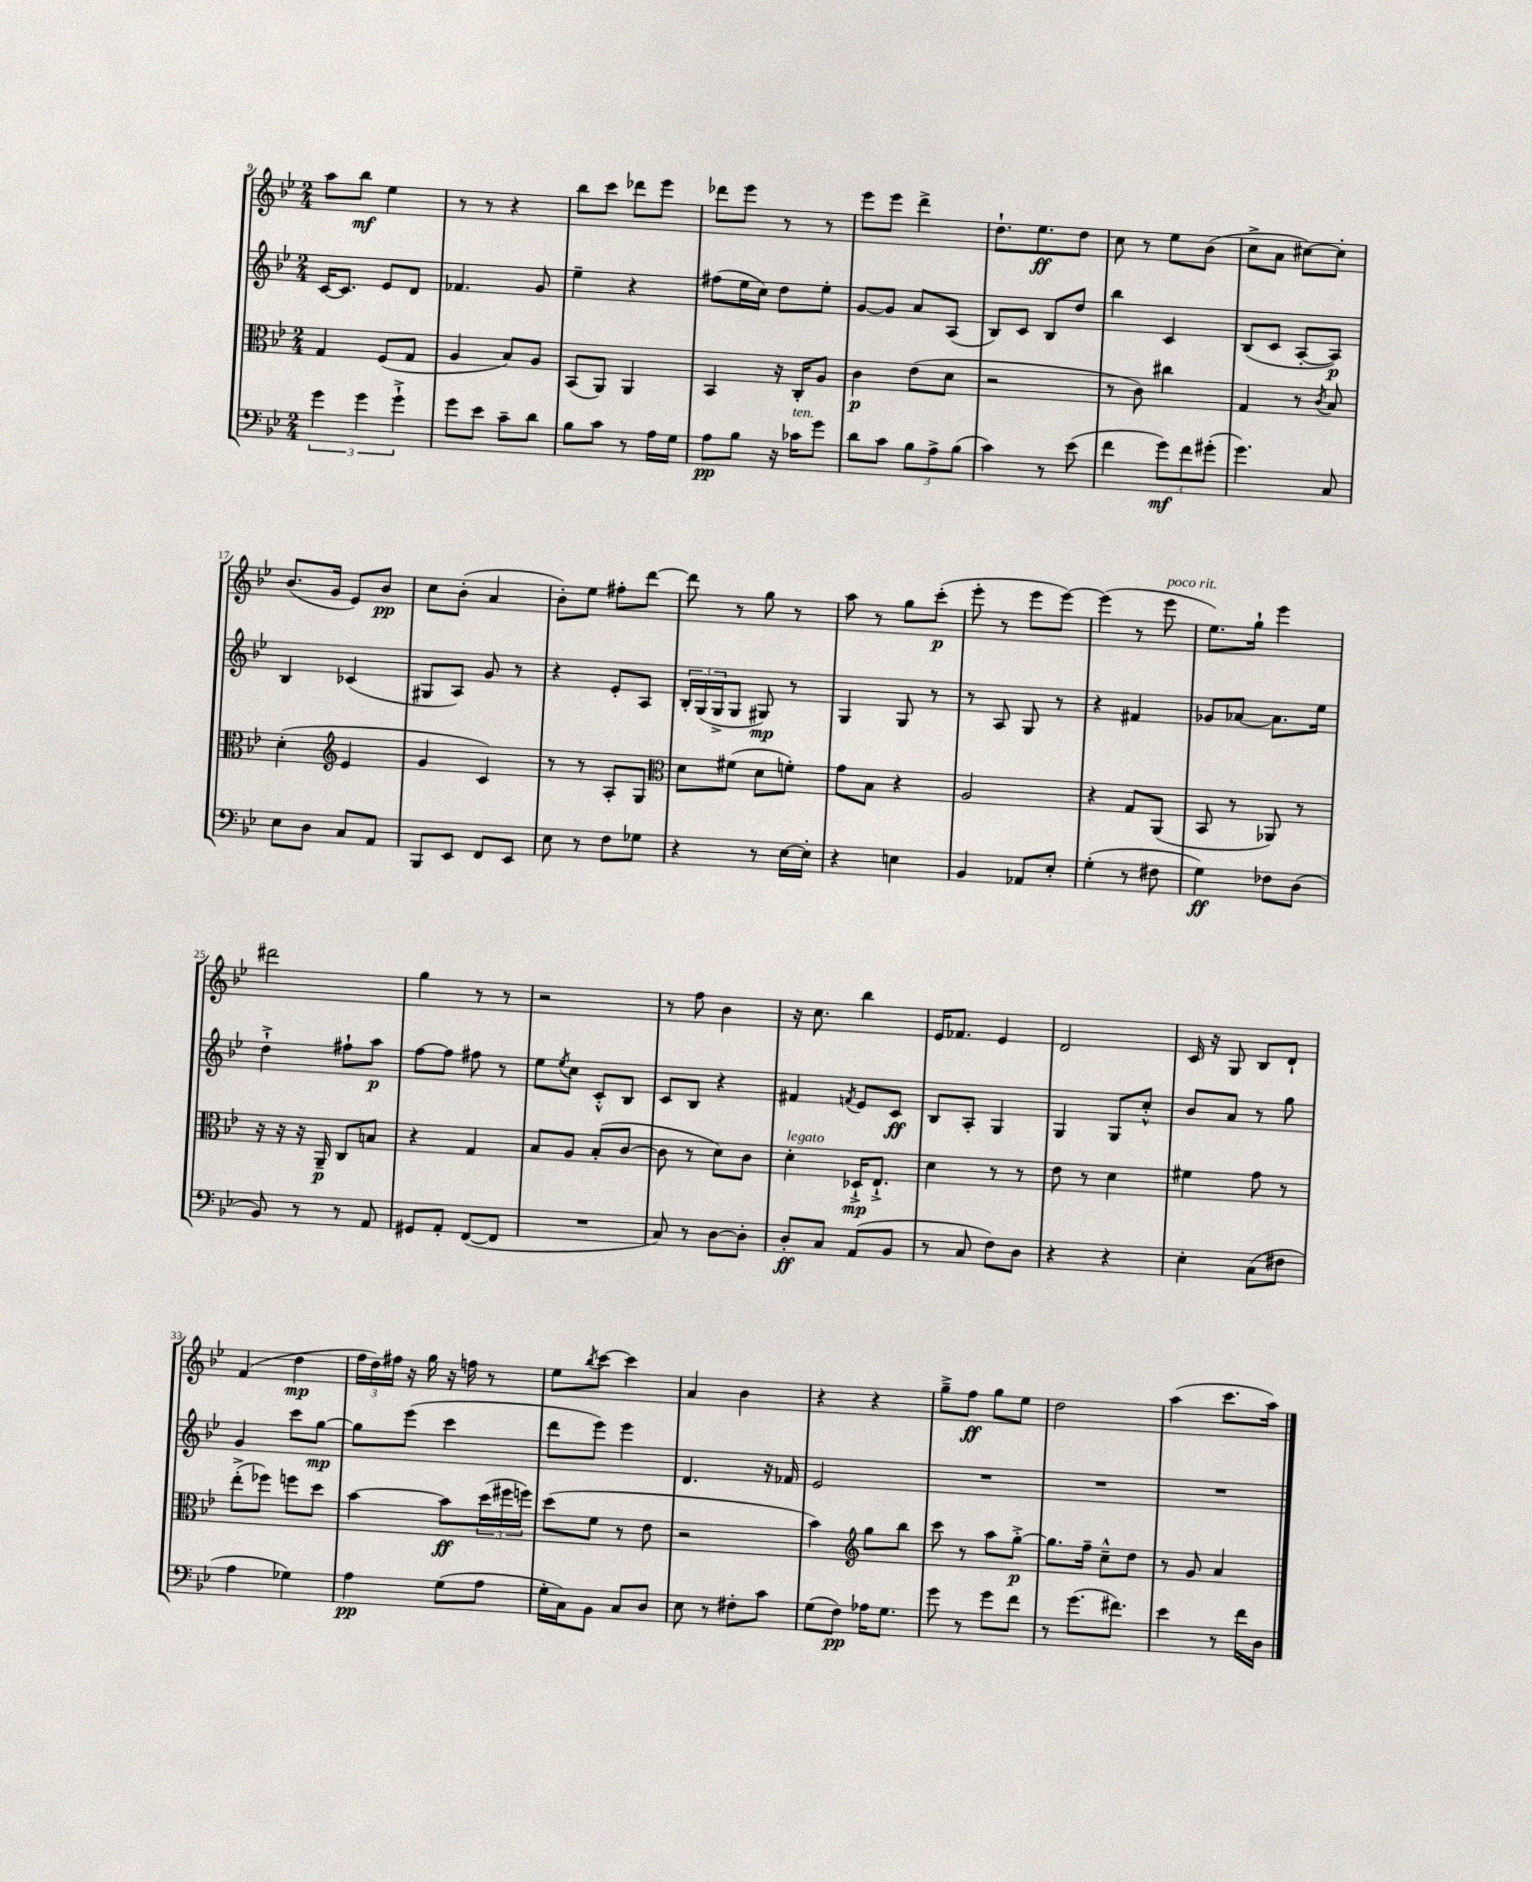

**kern	**dynam	**kern	**dynam	**kern	**dynam	**kern	**dynam
*part4	*part4	*part3	*part3	*part2	*part2	*part1	*part1
*staff4	*staff4	*staff3	*staff3	*staff2	*staff2	*staff1	*staff1
*clefF4	*	*clefC3	*	*clefG2	*	*clefG2	*
*k[b-e-]	*	*k[b-e-]	*	*k[b-e-]	*	*k[b-e-]	*
*M2/4	*	*M2/4	*	*M2/4	*	*M2/4	*
=9	=9	=9	=9	=9	=9	=9	=9
6g\	.	4G/	.	[16c/KL	.	8aa\L	.
.	.	.	.	8.c/J]	.	.	.
.	.	.	.	.	.	8bb-\J	mf
6g\	.	.	.	.	.	.	.
.	.	(8F/L	.	8e-/L	.	4ee-\	.
6g`^\	.	.	.	.	.	.	.
.	.	8G/J	.	8d/J	.	.	.
=10	=10	=10	=10	=10	=10	=10	=10
8g\L	.	4A/	.	4.f-X/	.	8r	.
8e-\J	.	.	.	.	.	8r	.
8c~\L	.	8B-/L)	.	.	.	4r	.
8d\J	.	8A/J	.	8g/	.	.	.
=11	=11	=11	=11	=11	=11	=11	=11
8B-\L	.	(8BB-/L	.	4ee-~\	.	8bb-\L	.
8c\J	.	8AA/J)	.	.	.	8ccc\J	.
8r	.	4AA/	.	4r	.	8ddd-X\L	.
16A\LL	.	.	.	.	.	8eee-\J	.
16G\JJ	.	.	.	.	.	.	.
=12	=12	=12	=12	=12	=12	=12	=12
8A\L	pp	4BB-/	.	(8ff#X\L	.	8ddd-X\L	.
8B-\J	.	.	.	16ee-\L	.	8eee-\J	.
.	.	.	.	16cc\JJ)	.	.	.
16r	.	16r	.	8dd\L	.	8r	.
!LO:TX:a:i:t=ten.	!	!	!	!	!	!	!
16c-X\KL	.	16C'/KL	.	.	.	.	.
8g\J	.	8A/J	.	8ee-'\J	.	8r	.
=13	=13	=13	=13	=13	=13	=13	=13
8d\L	.	4c\	p	[8g/L	.	8eee-\L	.
8c\J	.	.	.	8g/J]	.	8eee-\J	.
12B-\L	.	(8e-\L	.	8a/L	.	4ddd^\	.
12A^\	.	.	.	.	.	.	.
.	.	8d\J	.	(8A/J	.	.	.
(12B-\J	.	.	.	.	.	.	.
=14	=14	=14	=14	=14	=14	=14	=14
4c\)	.	2r	.	8B-/L)	.	8.dd`\L	.
.	.	.	.	8c/J	.	.	.
.	.	.	.	.	.	8.ee-\	ff
8r	.	.	.	8B-/L	.	.	.
(8e-\	.	.	.	8dd/J	.	8dd\J	.
=15	=15	=15	=15	=15	=15	=15	=15
4f\	.	8r	.	4bb-\	.	8cc\	.
.	.	8c\)	.	.	.	8r	.
12g\L)	mf	4cc#X\	.	4c/	.	8ee-\L	.
12f\	.	.	.	.	.	.	.
.	.	.	.	.	.	(8b-\J	.
(12g#X'\J	.	.	.	.	.	.	.
=16	=16	=16	=16	=16	=16	=16	=16
4.g\)	.	4G/	.	(8B-/L	.	8cc^\L	.
.	.	.	.	8c/J	.	8a\J	.
.	.	8r	.	[8A'/L	.	[8cc#X\L)	.
.	.	8qc/	.	.	.	.	.
8C/	.	8B-/	.	8A/J])	p	8cc#'\J]	.
!!LO:LB:g=z
=17	=17	=17	=17	=17	=17	=17	=17
8E-\L	.	(4d'\	.	4B-/	.	(8.b-/L	.
8D\J	.	.	.	.	.	.	.
.	.	.	.	.	.	16g/Jk	.
*	*	*clefG2	*	*	*	*	*
8C/L	.	4e-/	.	(4c-X/	.	8e-/L)	.
8AA/J	.	.	.	.	.	8b-/J	pp
=18	=18	=18	=18	=18	=18	=18	=18
8BBB-/L	.	4g/	.	8G#X/L	.	8cc\L	.
8EE-/J	.	.	.	8A/J)	.	(8b-'\J	.
8FF/L	.	4c/)	.	8g/	.	4a/	.
8EE-/J	.	.	.	8r	.	.	.
=19	=19	=19	=19	=19	=19	=19	=19
8E-\	.	8r	.	4r	.	8b-'\L)	.
8r	.	8r	.	.	.	8ee-\J	.
8F\L	.	8A'/L	.	8e-'/L	.	8ff#X'\L	.
8G-X\J	.	8G/J	.	8A/J	.	[8ddd\J	.
=20	=20	=20	=20	=20	=20	=20	=20
*	*	*clefC3	*	*	*	*	*
4r	.	8d\L	.	24B-'/LL	.	8ddd\]	.
.	.	.	.	(24G/	.	.	.
.	.	.	.	24G^/J	.	.	.
.	.	(8f#X\J	.	8G/J	.	8r	.
8r	.	8d\L	.	8G#X/)	mp	8gg\	.
[16E-\LL	.	8fn'\J)	.	8r	.	8r	.
16E-'\JJ]	.	.	.	.	.	.	.
=21	=21	=21	=21	=21	=21	=21	=21
4r	.	8g\L	.	4G/	.	8aa\	.
.	.	8B-\J	.	.	.	8r	.
4En\	.	4r	.	8G/	.	8gg\L	.
.	.	.	.	8r	.	(8ccc'\J	p
=22	=22	=22	=22	=22	=22	=22	=22
4BB-/	.	2A/	.	8r	.	8eee-'\	.
.	.	.	.	8A/	.	8r	.
8AA-X/L	.	.	.	8G/	.	8eee-\L	.
8E-'/J	.	.	.	8r	.	[8eee-\J)	.
=23	=23	=23	=23	=23	=23	=23	=23
(4G'\	.	4r	.	4r	.	(4eee-\]	.
8r	.	8G/L	.	4f#X/	.	8r	.
!	!	!	!	!	!	!LO:TX:a:i:t=poco rit.	!
8F#X\	.	(8AA/J	.	.	.	8eee-\	.
=24	=24	=24	=24	=24	=24	=24	=24
4G\)	ff	8BB-/	.	8g-X/L	.	8.ee-\L)	.
.	.	8r	.	[8a-X/J	.	.	.
.	.	.	.	.	.	16gg`\Jk	.
8F-X\L	.	8AA-X/)	.	8.a-\L]	.	4eee-\	.
(8D\J	.	8r	.	.	.	.	.
.	.	.	.	16ee-\Jk	.	.	.
!!LO:LB:g=z
=25	=25	=25	=25	=25	=25	=25	=25
8BB-/)	.	16r	.	4dd`^\	.	2ddd#X\	.
.	.	16r	.	.	.	.	.
8r	.	16r	.	.	.	.	.
.	.	16AA~/	p	.	.	.	.
8r	.	8C/L	.	8ff#X`\L	.	.	.
8AA/	.	8Bn/J	.	8aa\J	p	.	.
=26	=26	=26	=26	=26	=26	=26	=26
8GG#X/L	.	4r	.	[8ff\L	.	4gg\	.
8AA'/J	.	.	.	8ff\J]	.	.	.
([8FF/L	.	4G/	.	8ff#X\	.	8r	.
8FF/J]	.	.	.	8r	.	8r	.
=27	=27	=27	=27	=27	=27	=27	=27
2r	.	8B-/L	.	8ee-\L	.	2r	.
.	.	.	.	8qee-/	.	.	.
.	.	8A/J	.	8cc\J	.	.	.
.	.	(8B-'/L	.	8c'^^/L	.	.	.
.	.	[8c/J	.	8B-/J	.	.	.
=28	=28	=28	=28	=28	=28	=28	=28
8C/)	.	8c\]	.	8c/L	.	8r	.
8r	.	8r	.	8B-/J	.	8ff\	.
[8D\L	.	8d\L)	.	4r	.	4b-\	.
8D'\J]	.	8c\J	.	.	.	.	.
=29	=29	=29	=29	=29	=29	=29	=29
!	!	!LO:TX:a:i:t=legato	!	!	!	!	!
8D'/L	ff	4d'\	.	4f#X/	.	16r	.
.	.	.	.	.	.	8.cc\	.
8C/J	.	.	.	.	.	.	.
.	.	.	.	8qfn/	.	.	.
(8AA/L	.	16D-X`^/KL	mp	8e-/L	.	4bb-\	.
.	.	8.E-`^/J	.	.	.	.	.
8BB-/J	.	.	.	8c/J	ff	.	.
=30	=30	=30	=30	=30	=30	=30	=30
8r	.	4d\	.	8B-/L	.	16e-/KL	.
.	.	.	.	.	.	8.f-X/J	.
8C/	.	.	.	8A'/J	.	.	.
8F\L)	.	8r	.	4G/	.	4e-/	.
8D\J	.	8r	.	.	.	.	.
=31	=31	=31	=31	=31	=31	=31	=31
4r	.	8e-\	.	4G/	.	2d/	.
.	.	8r	.	.	.	.	.
4r	.	4d\	.	8G/L	.	.	.
.	.	.	.	8cc'^^/J	.	.	.
=32	=32	=32	=32	=32	=32	=32	=32
4E-'\	.	4f#X\	.	8b-/L	.	16c/	.
.	.	.	.	.	.	16r	.
.	.	.	.	8a/J	.	8G/	.
(8C\L	.	8g\	.	8r	.	8B-/L	.
8F#X\J	.	8r	.	8gg\	.	8d`/J	.
!!LO:LB:g=z
=33	=33	=33	=33	=33	=33	=33	=33
4A\	.	(8ee-'^\L	.	4g/	.	(4f/	.
.	.	8ff-X\J)	.	.	.	.	.
4G-X\)	.	8ffn\L	.	8ccc\L	.	4dd\	mp
.	.	8dd\J	.	[8gg\J	mp	.	.
=34	=34	=34	=34	=34	=34	=34	=34
4A\	pp	[4b-\	.	8gg\L]	.	24ff\LL	.
.	.	.	.	.	.	24dd\)	.
.	.	.	.	.	.	24ff#X\JJ	.
.	.	.	.	(8eee-\J	.	16r	.
.	.	.	.	.	.	16gg\	.
(8G\L	.	8b-\L]	ff	4ccc\	.	16r	.
.	.	.	.	.	.	16ffn\	.
8A\J	.	(24dd\L	.	.	.	8r	.
.	.	24ff#X\	.	.	.	.	.
.	.	24ffn\JJ)	.	.	.	.	.
=35	=35	=35	=35	=35	=35	=35	=35
16G'\LL	.	(8dd\L	.	8ddd\L	.	8ee-\L	.
16C\J)	.	.	.	.	.	.	.
.	.	.	.	.	.	8qbb-/	.
8BB-\J	.	8f\J	.	8eee-\J)	.	[8ccc\J	.
8C/L	.	8r	.	4eee-\	.	4ccc\]	.
8D/J	.	8e-\	.	.	.	.	.
=36	=36	=36	=36	=36	=36	=36	=36
8E-\	.	2r	.	4.d/	.	4a/	.
8r	.	.	.	.	.	.	.
8F#X'\L	.	.	.	.	.	4b-\	.
8c\J	.	.	.	16r	.	.	.
.	.	.	.	16f-X/	.	.	.
=37	=37	=37	=37	=37	=37	=37	=37
(8G\L	.	4b-\)	.	2e-/	.	4r	.
8F\J)	pp	.	.	.	.	.	.
*	*	*clefG2	*	*	*	*	*
16A-X\KL	.	8gg\L	.	.	.	4r	.
8.G\J	.	.	.	.	.	.	.
.	.	8bb-\J	.	.	.	.	.
=38	=38	=38	=38	=38	=38	=38	=38
8g\	.	8ccc\	.	2r	.	8gg~^\L	.
8r	.	8r	.	.	.	8ff\J	ff
8g\L	.	8aa\L	.	.	.	8gg\L	.
8f\J	.	[8gg'^\J	p	.	.	8ee-\J	.
=39	=39	=39	=39	=39	=39	=39	=39
8r	.	8.gg\L]	.	2r	.	2dd\	.
(8.g\L	.	.	.	.	.	.	.
.	.	16ff~\Jk	.	.	.	.	.
.	.	8cc~^^\L	.	.	.	.	.
8.f#X\J)	.	.	.	.	.	.	.
.	.	8dd\J	.	.	.	.	.
=40	=40	=40	=40	=40	=40	=40	=40
4e-\	.	8r	.	2r	.	(4aa\	.
.	.	8g/	.	.	.	.	.
8r	.	4a/	.	.	.	8.ccc\L	.
16f\LL	.	.	.	.	.	.	.
16D\JJ	.	.	.	.	.	16aa\Jk)	.
==	==	==	==	==	==	==	==
*-	*-	*-	*-	*-	*-	*-	*-
